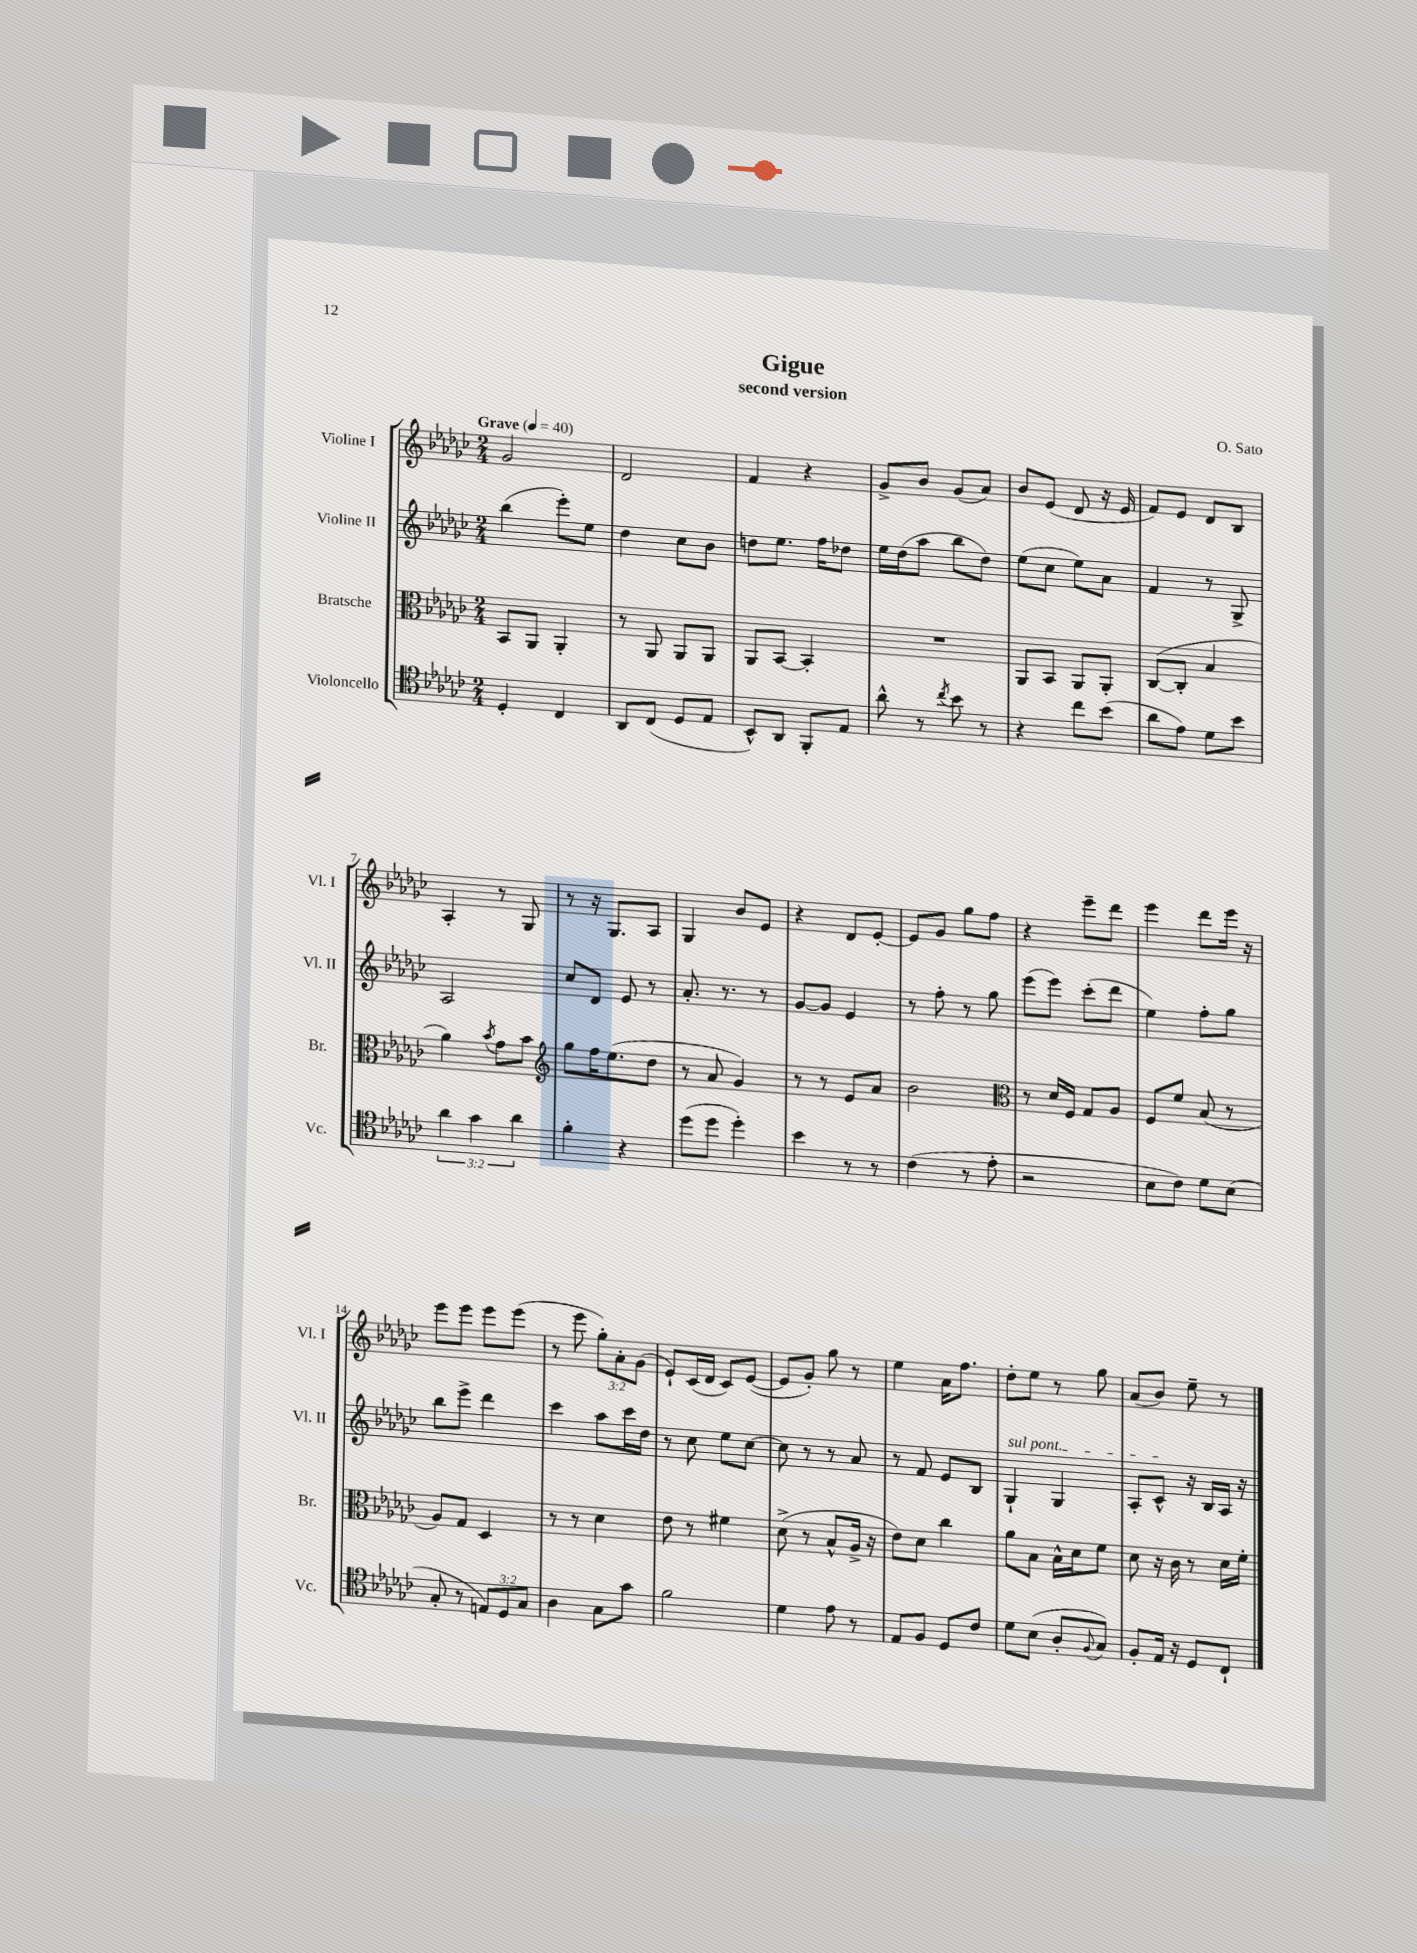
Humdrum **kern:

**kern	**kern	**kern	**kern
*part4	*part3	*part2	*part1
*staff4	*staff3	*staff2	*staff1
*I"Violoncello	*I"Bratsche	*I"Violine II	*I"Violine I
*I'Vc.	*I'Br.	*I'Vl. II	*I'Vl. I
*clefC4	*clefC3	*clefG2	*clefG2
*k[b-e-a-d-g-c-]	*k[b-e-a-d-g-c-]	*k[b-e-a-d-g-c-]	*k[b-e-a-d-g-c-]
*M2/4	*M2/4	*M2/4	*M2/4
*MM40	*MM40	*MM40	*MM40
=1	=1	=1	=1
!	!	!	!LO:TX:a:B:t=Grave
4D-'/	8BB-/L	(4bb-\	2g-/
.	8AA-/J	.	.
4C-/	4AA-'/	8eee-'\L)	.
.	.	8ee-\J	.
=2	=2	=2	=2
8AA-/L	8r	4dd-\	2d-/
(8C-/J	8AA-/	.	.
8D-/L	8AA-/L	8cc-\L	.
8E-/J	8AA-/J	8b-\J	.
=3	=3	=3	=3
8BB-^^/L)	8AA-/L	8ddn\L	4f/
8AA-/J	[8BB-/J	8.ee-\J	.
8FF'/L	4BB-'/]	.	4r
.	.	16ff\KL	.
8E-/J	.	8dd-X\J	.
=4	=4	=4	=4
8a-^^\	2r	16ee-\LL	8g-^/L
.	.	(16dd-\J	.
8r	.	8aa-\J	8b-/J
8qcc-/	.	.	.
8b-\	.	8bb-\L	(8g-/L
8r	.	8dd-\J)	8a-/J)
=5	=5	=5	=5
4r	8AA-/L	(8ee-\L	8b-/L
.	8BB-/J	8cc-\J	(8e-/J
8cc-\L	8AA-/L	8ee-\L)	8d-/
(8b-\J	8AA-'/J	8a-\J	16r
.	.	.	16e-/
=6	=6	=6	=6
8a-\L	([8C-/L	4f/	8f/L)
8e-\J)	8C-'/J]	.	8e-/J
8d-\L	4B-/	8r	8d-/L
8b-\J	.	8G-^/	8B-/J
!!LO:LB:g=z
=7	=7	=7	=7
6a-\	4a-\)	2A-/	4A-'/
6g-\	.	.	.
.	8qb-/	.	.
.	8g-\L	.	8r
6a-\	.	.	.
.	8b-\J	.	8G-/
=8	=8	=8	=8
*	*clefG2	*	*
4f'\	8gg-\L	8cc-/L	8r
.	16ff\K	8d-/J	16r
.	(8.ee-\	.	8.G-/L
4r	.	8e-/	.
.	8dd-\J	8r	8A-/J
=9	=9	=9	=9
(8dd-\L	8r	8.a-'/	4G-/
8dd-\J	8a-/	.	.
.	.	8.r	.
4dd-'\)	4g-/)	.	8b-/L
.	.	8r	8e-/J
=10	=10	=10	=10
4b-\	8r	[8g-/L	4r
.	8r	8g-/J]	.
8r	8e-/L	4e-/	8d-/L
8r	8a-/J	.	[8e-'/J
=11	=11	=11	=11
(4c-\	2b-\	8r	8e-/L]
.	.	8ff'\	8g-/J
8r	.	8r	8gg-\L
8e-'\	.	8gg-\	8ff\J
=12	=12	=12	=12
*	*clefC3	*	*
2r	8r	(8eee-\L	4r
.	16d-/LL	8eee-\J)	.
.	16F/JJ	.	.
.	8G-/L	(8ccc-'\L	8eee-~\L
.	8A-/J	8ddd-\J	8ddd-\J
=13	=13	=13	=13
8B-\L	8F/L	4ee-\)	4eee-\
8c-\J)	8f/J	.	.
8d-\L	(8B-/	8ff'\L	8ddd-\L
(8B-\J	8r	8gg-\J	16eee-\Jk
.	.	.	16r
!!LO:LB:g=z
=14	=14	=14	=14
8G-'/	8A-/L)	8bb-\L	8eee-\L
8r	8G-/J	8eee-^\J	8eee-\J
12En/L)	4D-/	4ddd-\	8eee-\L
12D-/	.	.	.
.	.	.	(8eee-\J
12G-/J	.	.	.
=15	=15	=15	=15
4A-\	8r	4ccc-\	8r
.	8r	.	8eee-\
8G-\L	4d-\	8aa-\L	12gg-'\L)
.	.	.	12a-'\
8g-\J	.	16ccc-\L	.
.	.	.	(12g-\J
.	.	16dd-\JJ	.
=16	=16	=16	=16
2f\	8e-\	8r	8e-`/L)
.	8r	8cc-\	(16c-/L
.	.	.	16d-/JJ
.	4f#X\	8ee-\L	8c-/L)
.	.	[8cc-\J	([8e-/J
=17	=17	=17	=17
4d-\	(8d-^\	8cc-\]	8e-/L]
.	8r	8r	8g-'/J)
8e-\	8B-^^/L	8r	8gg-\
8r	16A-^/Jk	8a-/	8r
.	16r	.	.
=18	=18	=18	=18
8E-/L	8e-\L)	8r	4ee-\
8F/J	8d-\J	8f/	.
8D-/L	4cc-\	8e-/L	16a-\KL
.	.	.	8.ff\J
8c-/J	.	8B-/J	.
=19	=19	=19	=19
!	!	!LO:TX:a:i:t=sul pont.	!
8d-\L	8a-\L	4G-`/	8dd-'\L
(8B-\J	8B-\J	.	8ee-\J
8A-'/L	16B-^^\LL	4G-/	8r
.	16d-\J	.	.
8qqF/	.	.	.
8G-/J)	8f\J	.	8gg-\
=20	=20	=20	=20
8F'/L	8d-\	8A-'/L	(8a-/L
16E-/Jk	16r	8c-^^/J	8b-/J)
16r	16c-\	.	.
8D-/L	8r	16r	8ee-~\
.	.	16B-/LL	.
8C-`/J	16d-\LL	16A-/JJ	8r
.	16f'\JJ	16r	.
==	==	==	==
*-	*-	*-	*-
